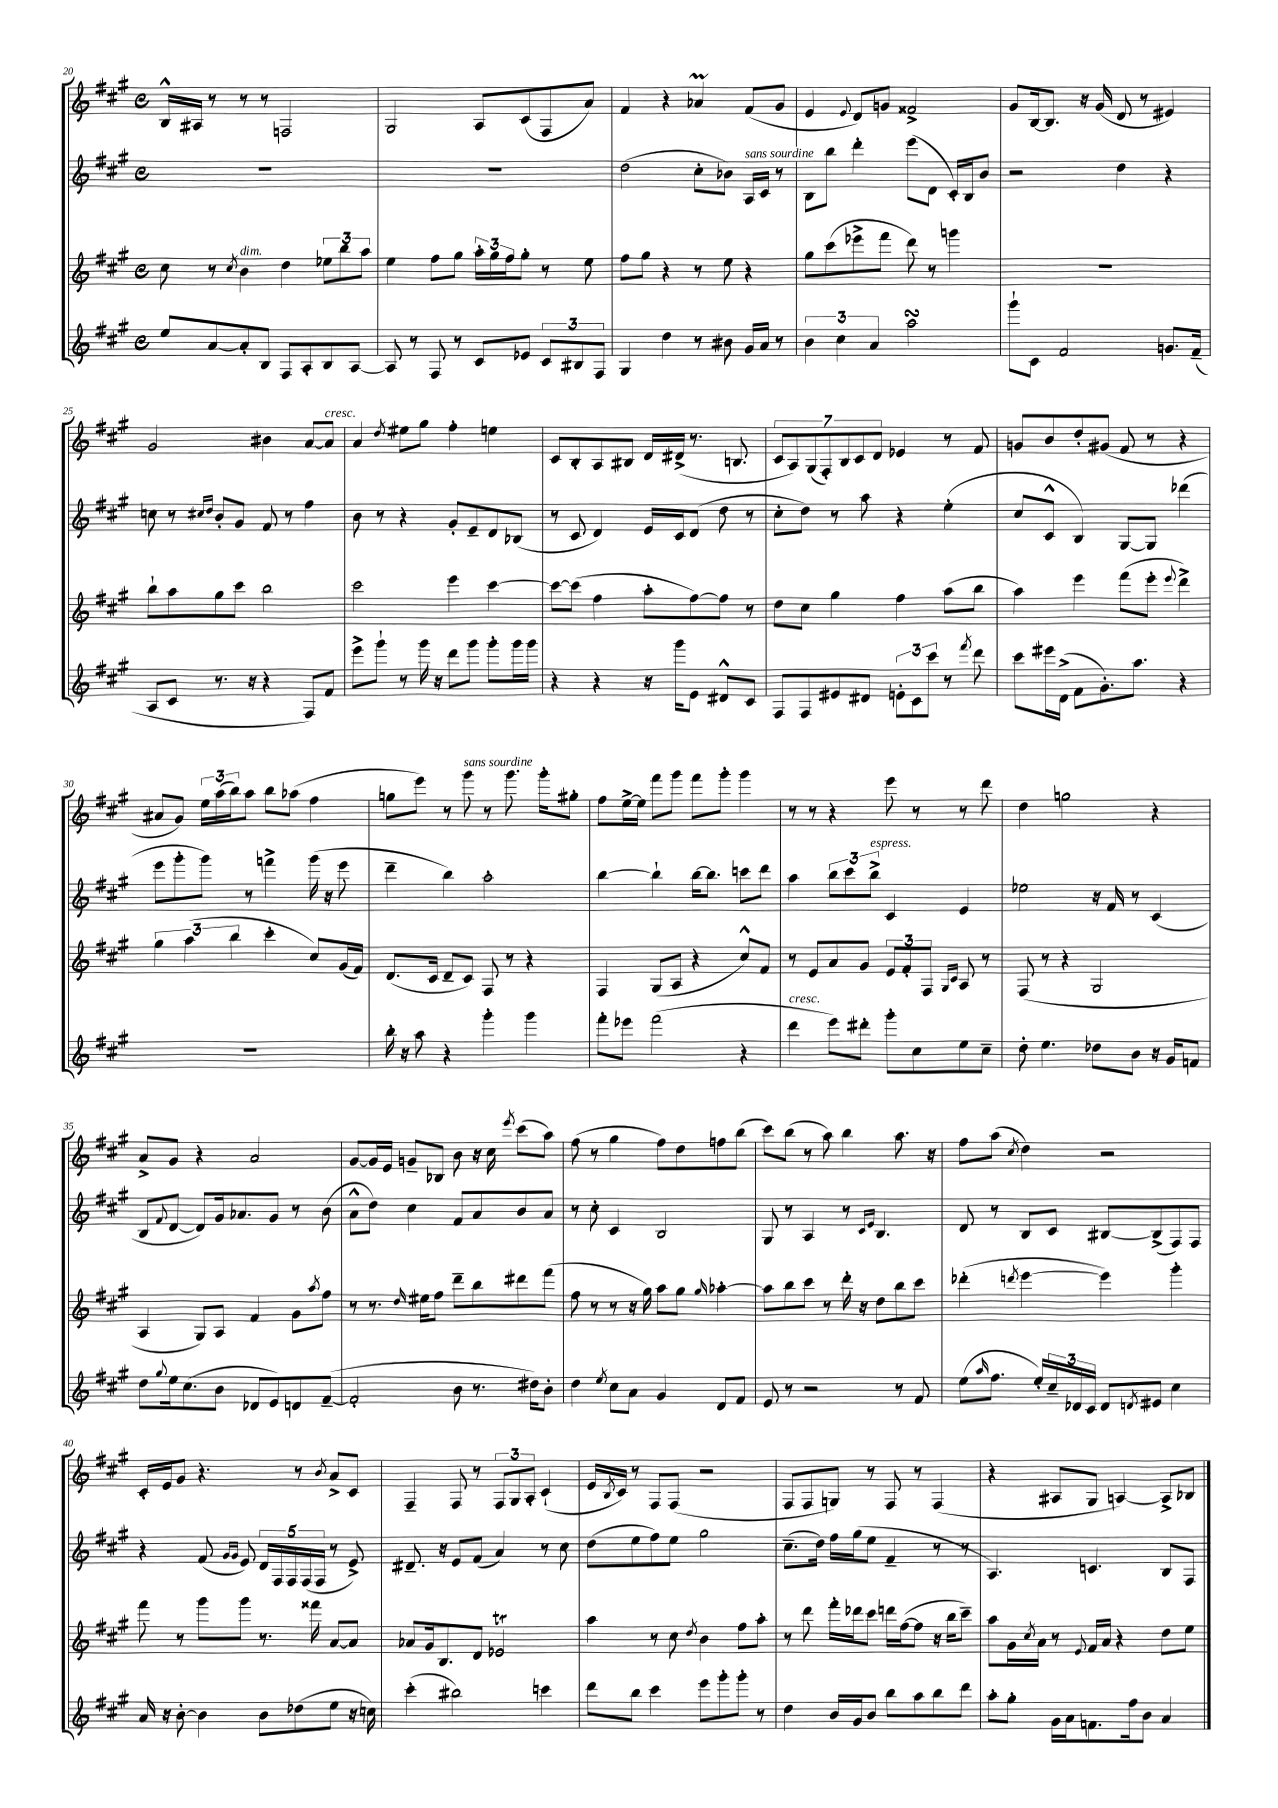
<<
\new StaffGroup <<
\new Staff = "s0" {
    \clef treble \key a \major \defaultTimeSignature \time 4/4
    b16-^ ais16 r8 r8 r8 f2 |
    gis2 a8 cis'8( fis8 a'8) |
    fis'4 r4 aes'4\prall fis'8( gis'8 |
    e'4 \appoggiatura { e'8 } d'8) g'8 fisis'2-> |
    gis'8 b16~ b8. r16 gis'16( d'8 r8 eis'4) |
    gis'2 bis'4 a'8~ a'8^\markup { \italic "cresc." } |
    a'4 \acciaccatura { d''8 } eis''8 gis''8 fis''4-. e''4 |
    cis'8 b8-. a8 bis8 d'16 dis'16->( r8. b8. |
    \tuplet 7/4 { cis'8 a8) gis8( fis8-.) b8 cis'8 d'8 } ees'4 r8 fis'8 |
    g'8 b'8 d''8-. gis'8( fis'8 r8 r4 |
    ais'8 gis'8) \tuplet 3/2 { e''16 a''16( b''16) } a''8 b''8 aes''8( fis''4 |
    g''8 e'''8) r8 gis'''8^\markup { \italic "sans sourdine" } r8 gis'''8. gis'''16-. gis''8-. |
    fis''8 e''16~-> e''16 fis'''8 gis'''8 fis'''8 gis'''8-. gis'''4 |
    r8 r8 r4 e'''8 r8 r8 d'''8 |
    d''4 g''2 r4 |
    a'8-> gis'8 r4 a'2 |
    gis'8~ gis'16 e'16 g'8-- bes8 b'8 r16 cis''16 \acciaccatura { e'''8 } cis'''8( a''8) |
    fis''8( r8 gis''4 fis''8) d''8 f''8 b''8( |
    cis'''8) b''8( r8 a''8) b''4 a''8. r16 |
    fis''8 a''8( \acciaccatura { cis''8 } d''4) r2 |
    cis'16-. e'16 gis'8 r4. r8 \acciaccatura { b'8 } a'8-> cis'8 |
    fis4-- fis8 r8 \tuplet 3/2 { fis8 gis8 a8-. } cis'4-!( |
    e'16 \acciaccatura { b8 } cis'16) r8 fis8 fis8( r2 |
    fis8 fis8 g8) r8 fis8 r8 fis4( |
    r4 ais8 gis8 a4~) a8-> bes8 \bar "|." |
}
\new Staff = "s1" {
    \clef treble \key a \major \defaultTimeSignature \time 4/4
    R1 |
    R1 |
    d''2( cis''8-. bes'8) a16^\markup { \italic "sans sourdine" } cis'16 r8 |
    b8 b''8 d'''4-. e'''8( d'8 cis'16-.) b16 b'8 |
    r2 d''4 r4 |
    c''8 r8 \grace { cis''16 d''16 } b'8-. gis'8 fis'8 r8 fis''4 |
    b'8 r8 r4 gis'8-. e'8-- d'8 bes8( |
    r8 cis'8 d'4) e'16 cis'16 d'8( d''8 r8 |
    cis''8-. d''8) r8 a''8 r4 e''4-.( |
    cis''8 cis'8-^ b4) gis8~ gis8 des'''4( |
    e'''8 gis'''8-. gis'''8) r8 f'''4-> gis'''16( r16 e'''8 |
    d'''4-- b''4) a''2-. |
    b''4~ b''4-! b''16~ b''8. c'''8 d'''8 |
    a''4 \tuplet 3/2 { b''8 cis'''8 b''8->^\markup { \italic "espress." } } cis'4 e'4 |
    ees''2 r16 fis'16 r8 cis'4( |
    b8 \appoggiatura { fis'8 } d'8~ d'8) gis'16 aes'8. gis'8 r8 b'8( |
    a'8-^ d''8) cis''4 fis'8 a'8 b'8 a'8 |
    r8 cis''8-. cis'4 b2 |
    gis8 r8 a4 r8 \grace { cis'16 e'16 } b4. |
    d'8 r8 b8 cis'8 bis8~ bis8->( fis8) fis8 |
    r4 fis'8( \grace { gis'16 gis'16 } e'8) \tuplet 5/4 { d'16 fis16 fis16 fis16( fis16 } r8 e'8->) |
    dis'8.-- r16 e'8 fis'8( a'4) r8 cis''8 |
    d''8( e''8 fis''8) e''8 gis''2 |
    cis''8.--( d''16) fis''16 gis''16( e''8 fis'4-- r8 r8 |
    a4.) c'4. b8 fis8 \bar "|." |
}
\new Staff = "s2" {
    \clef treble \key a \major \defaultTimeSignature \time 4/4
    cis''8 r8 \acciaccatura { cis''8 } b'4^\markup { \italic "dim." } d''4 \tuplet 3/2 { ees''8 b''8 a''8 } |
    e''4 fis''8 gis''8 \tuplet 3/2 { a''16-. gis''16 fis''16 } gis''8-. r8 e''8 |
    fis''8 gis''8 r4 r8 e''8 r4 |
    gis''8 cis'''8( ees'''8-> fis'''8 d'''8) r8 g'''4 |
    R1 |
    b''8-! a''8 gis''8 cis'''8 b''2 |
    cis'''2 e'''4 cis'''4~ |
    cis'''8~ cis'''8( fis''4 a''8-. fis''8~) fis''8 r8 |
    d''8 cis''8 gis''4 fis''4 a''8( b''8 |
    a''4) e'''4 fis'''8( e'''8-. \appoggiatura { e'''8 } d'''4->) |
    \tuplet 3/2 { gis''4 a''4( b''4 } cis'''4-. cis''8) gis'16( fis'16) |
    d'8.( cis'16 d'8-- cis'8) fis8 r8 r4 |
    fis4 gis8( a8 r4 cis''8-^) fis'8 |
    r8 e'8 a'8 gis'8 \tuplet 3/2 { e'8 fis'8-. fis8 } \grace { gis16 cis'16 } a8 r8 |
    fis8( r8 r4 gis2 |
    a4 gis8) a8 fis'4 gis'8 \acciaccatura { a''8 } fis''8 |
    r8 r8. \grace { d''16 } eis''16 fis''8 d'''8-- b''8 dis'''8 fis'''8( |
    fis''8 r8 r8 r16 gis''16) a''8 gis''8 \grace { gis''16 } aes''4~-. |
    aes''8 b''8 cis'''8 r8 d'''16-. r16 d''8 b''8 cis'''8 |
    des'''4-.( \acciaccatura { d'''8 } e'''4~ e'''4) gis'''4-. |
    fis'''8 r8 gis'''8 gis'''8 r8. fisis'''16 a'8~ a'8 |
    aes'8 gis'16 b8. d'8 ees'2\trill |
    a''4 r8 cis''8 \acciaccatura { d''8 } b'4 fis''8 a''8-. |
    r8 d'''8 fis'''16-. des'''16 cis'''8 d'''16 fis''16~( fis''8 r16 b''16 cis'''8--) |
    a''8 gis'16 \acciaccatura { cis''8 } a'16 r8 \appoggiatura { e'8 } fis'16 a'16 r4 d''8 e''8 \bar "|." |
}
\new Staff = "s3" {
    \clef treble \key a \major \defaultTimeSignature \time 4/4
    e''8 a'8~ a'8-. b8 fis8 a8-. b8 a8~ |
    a8 r8 fis8 r8 cis'8 ees'8 \tuplet 3/2 { cis'8 bis8 fis8 } |
    gis4 d''4 r8 bis'8 gis'16 a'16 r8 |
    \tuplet 3/2 { b'4 cis''4 a'4 } a''2\turn |
    gis'''8-! cis'8 fis'2 g'8. fis'16--( |
    a8 cis'8 r8. r16 r4 fis8) fis'8 |
    e'''8-> gis'''8-! r8 gis'''16 r16 d'''8 gis'''8 gis'''8-. gis'''16 gis'''16 |
    r4 r4 r16 gis'''16 e'8 dis'8-^ cis'8 |
    fis8 fis8 eis'8 dis'8 \tuplet 3/2 { e'8-. cis'8 cis'''8 } r8 \acciaccatura { fis'''8 } d'''8 |
    cis'''8 eis'''16 d'16->( fis'8 gis'8.-.) a''8. r4 |
    R1 |
    b''16-. r16 a''8 r4 gis'''4-. gis'''4 |
    fis'''8-. ees'''8 fis'''2( r4 |
    d'''4^\markup { \italic "cresc." } e'''8) dis'''8-. gis'''8-. cis''8 e''8 cis''8-- |
    d''8-. e''4. des''8 b'8 r16 gis'16 f'8 |
    d''8 \appoggiatura { gis''8 } e''16 cis''8.( b'8 des'8 e'8) d'8 fis'8~--( |
    fis'2-. b'8 r8. dis''16) b'8-. |
    d''4 \acciaccatura { e''8 } cis''8 a'8 gis'4 d'8 fis'8 |
    e'8 r8 r2 r8 fis'8 |
    e''8( \grace { a''16 } fis''8. e''16-.) \tuplet 3/2 { cis''16-- des'16 cis'16 } des'8 \acciaccatura { d'8 } eis'8 cis''4 |
    a'16 r16 b'8~-. b'4 b'8 des''8( e''8 r16 c''16) |
    cis'''4-.( bis''2) c'''4 |
    d'''8 b''8 cis'''4 e'''8 gis'''8-. gis'''8-. r8 |
    d''4 b'16 gis'16 b'8 b''8 a''8 b''8 d'''8 |
    a''8-. gis''8-. gis'16 a'16 f'8. fis''16 b'8 a'4 \bar "|." |
}
>>
>>
\layout { \context { \Score currentBarNumber = #20 } }
